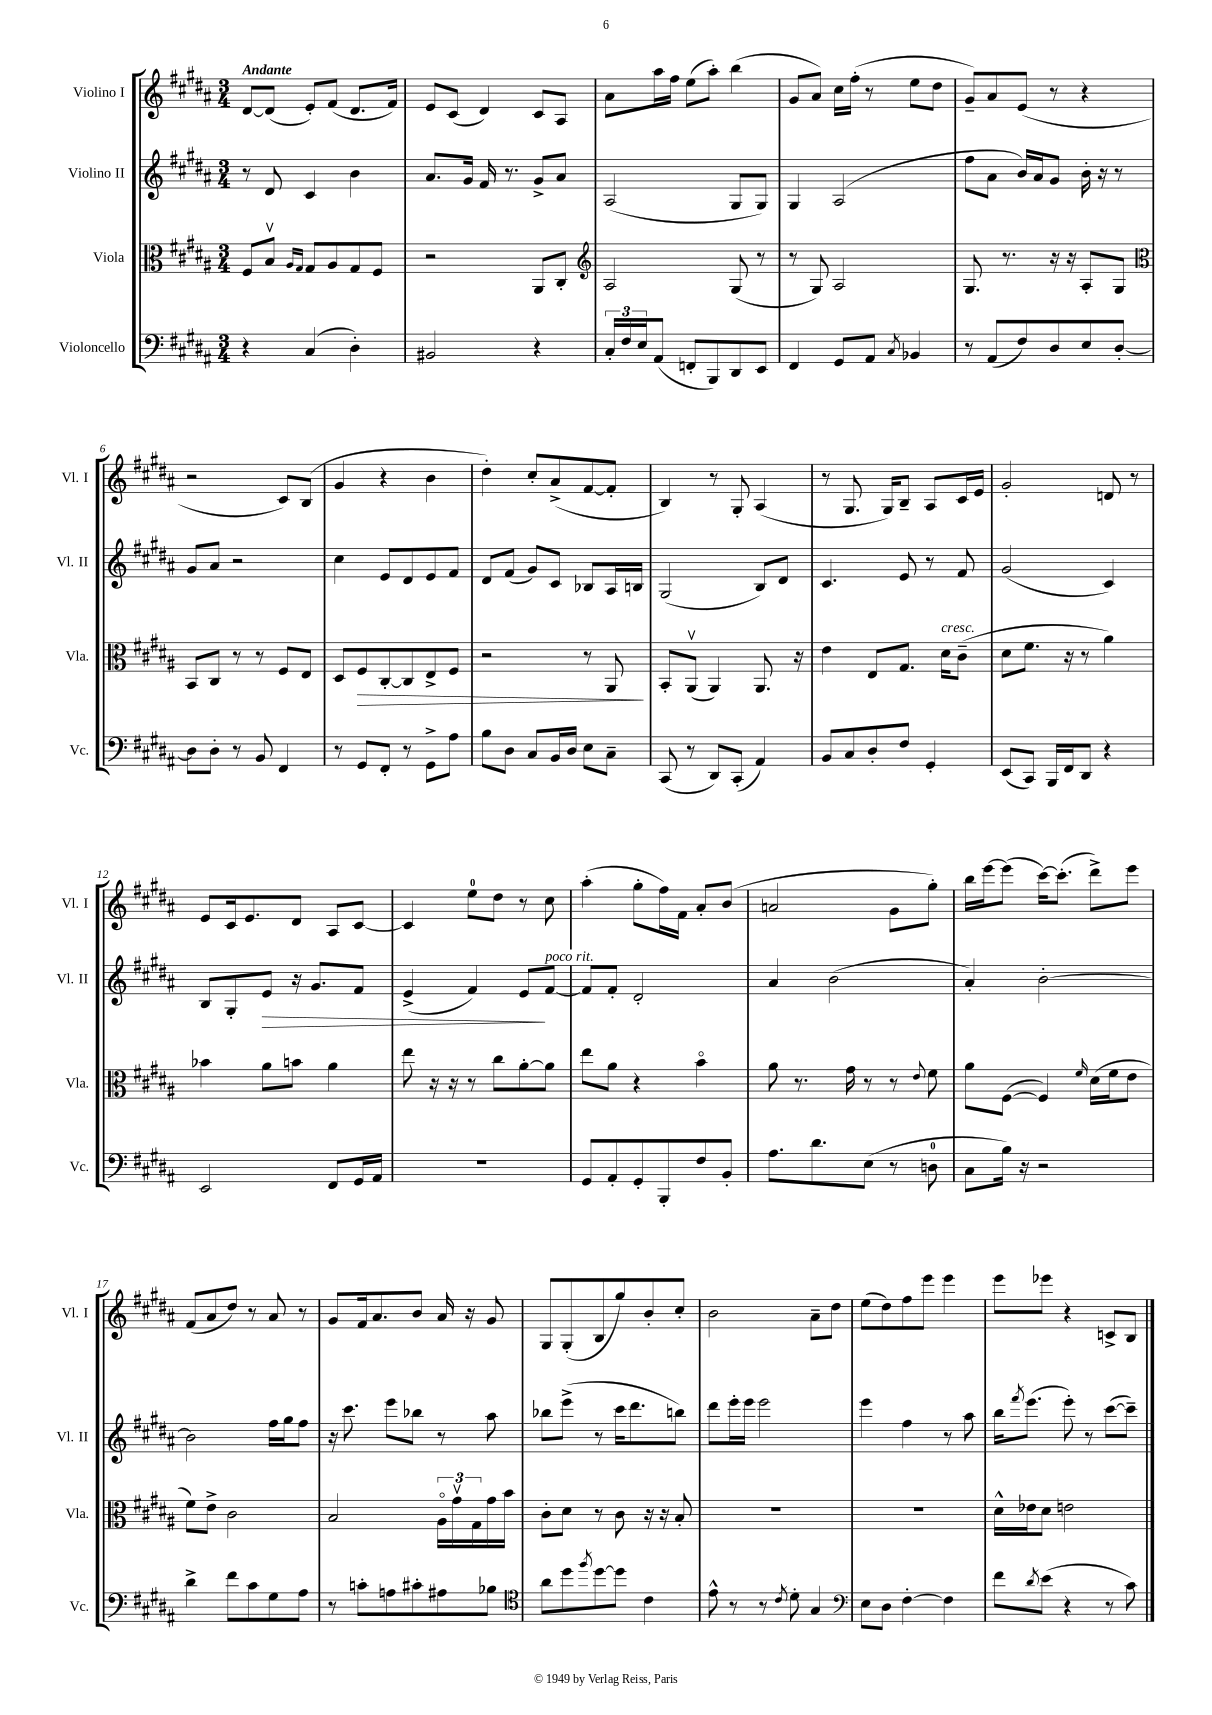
<<
\new StaffGroup <<
\new Staff = "s0" \with { instrumentName = "Violino I" shortInstrumentName = "Vl. I" } {
    \clef treble \key b \major \numericTimeSignature \time 3/4 \tempo "Andante"
    dis'8~ dis'8( e'8-.) fis'8( dis'8. fis'16) |
    e'8 cis'8( dis'4) cis'8 ais8 |
    ais'8 ais''16 fis''16 e''8( ais''8-.) b''4( |
    gis'8 ais'8) cis''16 fis''16-.( r8 e''8 dis''8 |
    gis'8--) ais'8 e'8( r8 r4 |
    r2 cis'8) b8( |
    gis'4 r4 b'4 |
    dis''4-.) cis''8-. ais'8->( fis'8~ fis'8-. |
    b4) r8 gis8-. ais4( |
    r8 gis8. gis16) b8-- ais8 cis'16 e'16 |
    gis'2-. d'8 r8 |
    e'8 cis'16 e'8. dis'8 ais8 cis'8~ |
    cis'4 e''8-0 dis''8 r8 cis''8 |
    ais''4-.( gis''8-. fis''16) fis'16 ais'8-. b'8( |
    a'2 gis'8 gis''8-.) |
    b''16 e'''16~ e'''8( cis'''16~) cis'''8.-.( dis'''8->) e'''8 |
    fis'8( ais'8 dis''8) r8 ais'8 r8 |
    gis'8 fis'16 ais'8. b'8 ais'16 r16 gis'8 |
    gis8 gis8-.( b8 gis''8) b'8-. cis''8-. |
    b'2 ais'8-- dis''8 |
    e''8( dis''8) fis''8 e'''8 e'''4 |
    e'''8 ees'''8 r4 c'8-> b8 \bar "|." |
}
\new Staff = "s1" \with { instrumentName = "Violino II" shortInstrumentName = "Vl. II" } {
    \clef treble \key b \major \numericTimeSignature \time 3/4
    r8 dis'8 cis'4 b'4 |
    ais'8. gis'16 fis'16 r8. gis'8-> ais'8 |
    ais2( gis8 gis8) |
    gis4 ais2( |
    fis''8 ais'8 b'16) ais'16 gis'8 b'16-. r16 r8 |
    gis'8 ais'8 r2 |
    cis''4 e'8 dis'8 e'8 fis'8 |
    dis'8 fis'8( gis'8) cis'8 bes8 ais16 b16 |
    gis2( b8) dis'8 |
    cis'4. e'8 r8 fis'8 |
    gis'2( cis'4) |
    b8 gis8-. e'8\> r16 gis'8. fis'8 |
    e'4->( fis'4) e'8\! fis'8~^\markup { \italic "poco rit." } |
    fis'8 fis'8-. dis'2-. |
    ais'4 b'2( |
    ais'4-.) b'2~-. |
    b'2 fis''16 gis''16 fis''8 |
    r16 cis'''8. e'''8 bes''8 r8 ais''8 |
    bes''8 e'''8->( r8 cis'''16 dis'''8. b''8) |
    dis'''8 e'''16-. e'''16 e'''2 |
    e'''4 fis''4 r8 ais''8 |
    b''16 \acciaccatura { fis'''8 } e'''8.( e'''8-.) r8 cis'''8~( cis'''8--) \bar "|." |
}
\new Staff = "s2" \with { instrumentName = "Viola" shortInstrumentName = "Vla." } {
    \clef alto \key b \major \numericTimeSignature \time 3/4
    fis8 b8\upbow \grace { ais16 gis16 } gis8 ais8 gis8 fis8 |
    r2 ais,8 cis8-. |
    \clef treble ais2 gis8( r8 |
    r8 gis8) ais2 |
    gis8. r8. r16 r16 ais8-. gis8 |
    \clef alto b,8 cis8 r8 r8 fis8 e8 |
    dis8 fis8\> cis8~-. cis8 e8-> fis8 |
    r2 r8 ais,8\! |
    b,8-. ais,8\upbow( ais,4) ais,8. r16 |
    e'4 e8 gis8. dis'16^\markup { \italic "cresc." } cis'8--( |
    dis'8 fis'8. r16 r8 ais'4) |
    bes'4 ais'8 b'8 ais'4 |
    e''8 r16 r16 r8 cis''8 ais'8~-. ais'8 |
    e''8 ais'8 r4 b'4\flageolet |
    ais'8 r8. gis'16 r8 r8 \appoggiatura { e'8 } fis'8 |
    ais'8 fis8~( fis4) \grace { fis'16 } dis'16( fis'16 e'8 |
    fis'8) e'8-> cis'2 |
    b2 \tuplet 3/2 { ais16\flageolet gis'16\upbow gis16 } gis'16 b'16 |
    cis'8-. dis'8 r8 cis'8 r16 r16 b8-. |
    R2. |
    R2. |
    dis'16-^ ees'16 dis'8 e'2 \bar "|." |
}
\new Staff = "s3" \with { instrumentName = "Violoncello" shortInstrumentName = "Vc." } {
    \clef bass \key b \major \numericTimeSignature \time 3/4
    r4 cis4( dis4-.) |
    bis,2 r4 |
    \tuplet 3/2 { cis16-. fis16 e16 } ais,8( f,8-. b,,8) dis,8 e,8 |
    fis,4 gis,8 ais,8 \acciaccatura { cis8 } bes,4 |
    r8 ais,8( fis8) dis8 e8 dis8~-. |
    dis8 dis8-. r8 b,8 fis,4 |
    r8 gis,8 fis,8-. r8 gis,8-> ais8 |
    b8 dis8 cis8 b,16 dis16 e8 cis8-- |
    cis,8( r8 dis,8) cis,8-.( ais,4) |
    b,8 cis8 dis8-. fis8 gis,4-. |
    e,8( cis,8) b,,16 fis,16 dis,8 r4 |
    e,2 fis,8 gis,16 ais,16 |
    R2. |
    gis,8 ais,8-. gis,8-. b,,8-. fis8 b,8-. |
    ais8. dis'8. e8( r8 d8-0 |
    cis8 b16) r16 r2 |
    dis'4-> fis'8 cis'8 gis8 ais8 |
    r8 c'8-. a8 cis'8-. ais8 bes8 |
    \clef tenor ais'8 dis''8 \acciaccatura { fis''8 } dis''8~ dis''8 cis'4 |
    e'8-^ r8 r8 \acciaccatura { cis'8 } dis'8-. gis4 |
    \clef bass e8 dis8 fis4~-. fis4 |
    fis'8 \acciaccatura { dis'8 } e'8( r4 r8 cis'8) \bar "|." |
}
>>
>>
